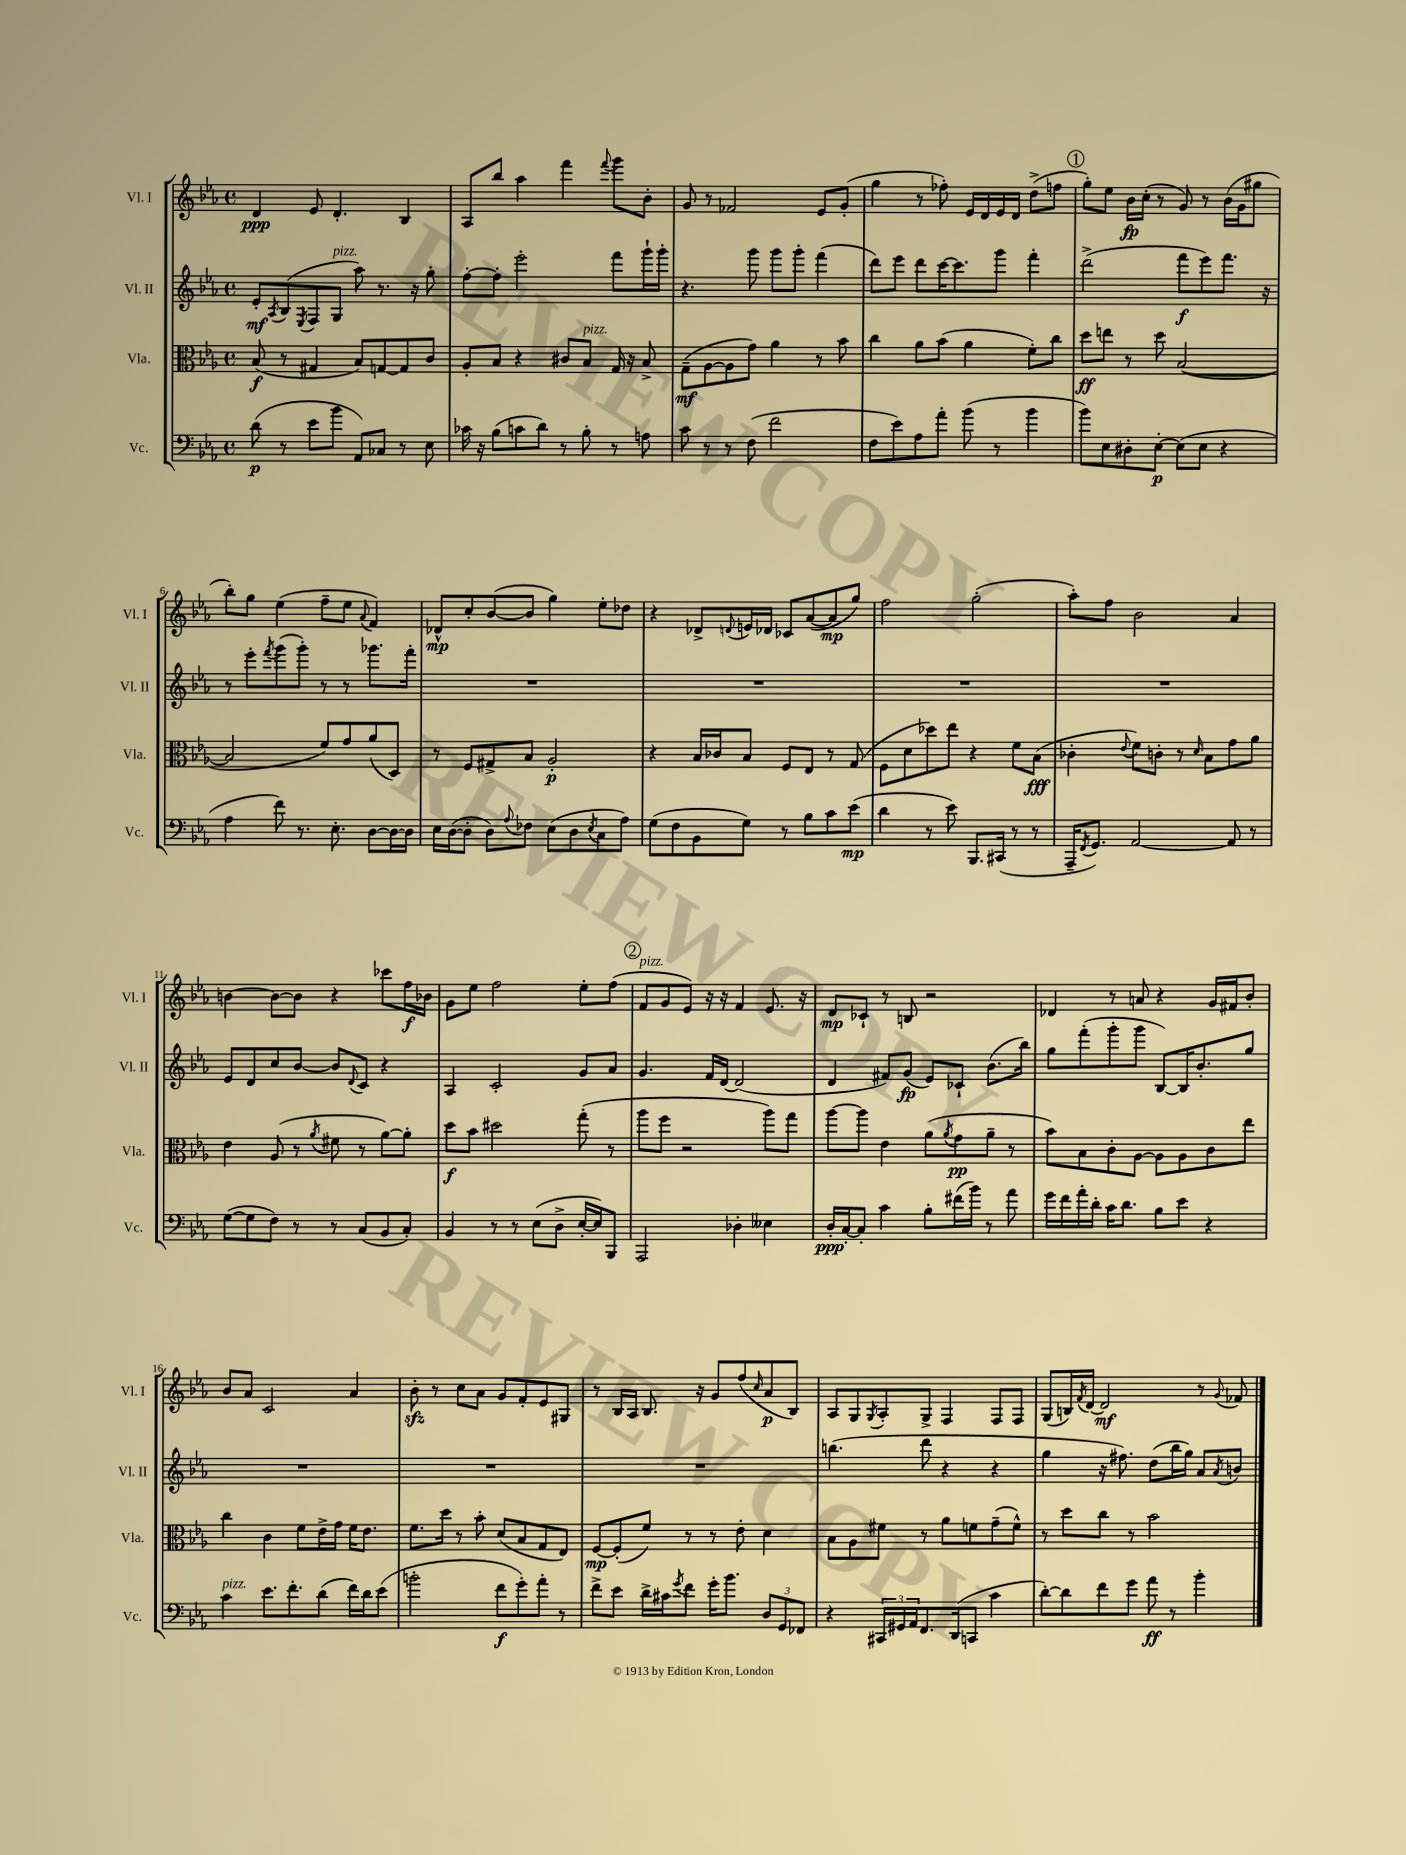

**kern	**dynam	**kern	**dynam	**kern	**dynam	**kern	**dynam
*part4	*part4	*part3	*part3	*part2	*part2	*part1	*part1
*staff4	*staff4	*staff3	*staff3	*staff2	*staff2	*staff1	*staff1
*I"Vc.	*	*I"Vla.	*	*I"Vl. II	*	*I"Vl. I	*
*I'Vc.	*	*I'Vla.	*	*I'Vl. II	*	*I'Vl. I	*
*clefF4	*	*clefC3	*	*clefG2	*	*clefG2	*
*k[b-e-a-]	*	*k[b-e-a-]	*	*k[b-e-a-]	*	*k[b-e-a-]	*
*M4/4	*	*M4/4	*	*M4/4	*	*M4/4	*
*met(c)	*	*met(c)	*	*met(c)	*	*met(c)	*
=1	=1	=1	=1	=1	=1	=1	=1
(8d\	p	(8B-/	f	8e-'/L	mf	4d/	ppp
.	.	.	.	8qA-/	.	.	.
8r	.	8r	.	(8B-/	.	.	.
.	.	.	.	8qE-/	.	.	.
8e-\L	.	4G#X/	.	8F/	.	8e-/	.
!	!	!	!	!LO:TX:a:i:t=pizz.	!	!	!
8b-\J	.	.	.	8G/J	.	4.d'/	.
8AA-/L)	.	8B-/L)	.	8aa-\)	.	.	.
8C-X/J	.	[8Gn/	.	8.r	.	.	.
8r	.	8G/]	.	.	.	4B-/	.
.	.	.	.	16r	.	.	.
8E-\	.	8c/J	.	8gg'\	.	.	.
=2	=2	=2	=2	=2	=2	=2	=2
16c-X\	.	8A-'/L	.	[8ff'\L	.	8A-/L	.
16r	.	.	.	.	.	.	.
(8B-\L	.	8B-/J	.	8ff'\J]	.	8bb-/J	.
8cn\	.	4r	.	2eee-'\	.	4aa-\	.
8d\J)	.	.	.	.	.	.	.
8r	.	8c#X/L	.	.	.	4fff\	.
!	!	!LO:TX:a:i:t=pizz.	!	!	!	!	!
8B-'\	.	8B-/J	.	.	.	.	.
.	.	.	.	.	.	8qqfff/	.
8r	.	16G/	.	8fff\L	.	8ggg\L	.
.	.	16r	.	.	.	.	.
8An\	.	8B-^/	.	16ggg`\L	.	8b-'\J	.
.	.	.	.	16ggg'\JJ	.	.	.
=3	=3	=3	=3	=3	=3	=3	=3
8c\	.	(8G~\L	mf	4.r	.	8g/	.
8r	.	[8A-\	.	.	.	8r	.
8r	.	8A-\]	.	.	.	2f-X/	.
(8F\	.	8g\J)	.	8ggg\	.	.	.
2f\	.	4a-\	.	8ggg\L	.	.	.
.	.	.	.	8ggg'\J	.	.	.
.	.	8r	.	(4fff\	.	8e-/L	.
.	.	8b-\	.	.	.	(8g'/J	.
=4	=4	=4	=4	=4	=4	=4	=4
8F\L	.	4cc\	.	8ddd\L)	.	4gg\	.
8e-\)	.	.	.	8eee-\J	.	.	.
8A-\	.	8a-\L	.	8ddd\L	.	8r	.
8a-'\J	.	(8b-\J	.	[16ccc\K	.	8ff-X'\)	.
.	.	.	.	8.ccc\]	.	.	.
(8b-\	.	4a-\	.	.	.	16e-/LL	.
.	.	.	.	.	.	16d/	.
8r	.	.	.	8ggg\J	.	16e-/	.
.	.	.	.	.	.	16d/JJ	.
4b-\	.	8f'\L)	.	4fff'\	.	(8dd^\L	.
.	.	8cc\J	.	.	.	8ffn\J	.
!!LO:REH:place=s1:t=1
=5	=5	=5	=5	=5	=5	=5	=5
8b-\L)	.	8dd\L	ff	(2ddd^\	.	8gg'\L)	.
8E-\	.	8een\J	.	.	.	8ee-\J	.
8D#X'\	.	8r	.	.	.	16b-\LL	fp
.	.	.	.	.	.	(16cc'\JJ	.
[8E-'\J	p	8dd\	.	.	.	8r	.
(8E-\L]	.	([2B-/	.	8fff\L	f	8g/)	.
8E-\J	.	.	.	8eee-\)	.	8r	.
4r	.	.	.	8.fff\J	.	(16b-\LL	.
.	.	.	.	.	.	16g\J	.
.	.	.	.	.	.	8gg#X\J	.
.	.	.	.	16r	.	.	.
!!LO:LB:g=z
=6	=6	=6	=6	=6	=6	=6	=6
4A-\	.	2B-/]	.	8r	.	8bb-'\L)	.
.	.	.	.	8eee-'\L	.	8gg\J	.
.	.	.	.	8qfff/	.	.	.
8f\)	.	.	.	(8ggg\	.	(4ee-\	.
8.r	.	.	.	8ggg'\J)	.	.	.
.	.	8f/L)	.	8r	.	8ff~\L	.
8.E-'\	.	.	.	.	.	.	.
.	.	8g/	.	8r	.	8ee-\J	.
.	.	.	.	.	.	8qqa-/	.
[8D\L	.	(8a-/	.	8.ggg-X\L	.	4f/)	.
16D\L_	.	8D/J)	.	.	.	.	.
16D\JJ]	.	.	.	16fff'\Jk	.	.	.
=7	=7	=7	=7	=7	=7	=7	=7
16E-\LL	.	8r	.	1r	.	8d-X^^/L	mp
([16D\J	.	.	.	.	.	.	.
8D'\J]	.	8F/L	.	.	.	8cc'/	.
8D\L)	.	8G#X^/	.	.	.	([8b-/	.
8qqA-/	.	.	.	.	.	.	.
8F-X\J	.	8B-/J	.	.	.	8b-/J]	.
(8E-\L	.	2A-'/	p	.	.	4gg\)	.
8D\	.	.	.	.	.	.	.
8qE-/	.	.	.	.	.	.	.
8C\	.	.	.	.	.	8ee-'\L	.
8A-\J)	.	.	.	.	.	8dd-X\J	.
=8	=8	=8	=8	=8	=8	=8	=8
(8G\L	.	4r	.	1r	.	4r	.
8F\	.	.	.	.	.	.	.
8BB-\	.	16B-/LL	.	.	.	8d-X^/L	.
.	.	16c-X/J	.	.	.	.	.
.	.	.	.	.	.	8qqdn/	.
8G\J)	.	8B-/J	.	.	.	16en/L	.
.	.	.	.	.	.	16d-X/JJ	.
8r	.	8F/L	.	.	.	8c-X/L	.
8B-\L	.	8E-/J	.	.	.	([8a-/	.
8c\	.	8r	.	.	.	8a-/]	mp
(8e-\J	mp	(8G/	.	.	.	8gg/J)	.
=9	=9	=9	=9	=9	=9	=9	=9
4d\	.	8F\L	.	1r	.	2ff\	.
.	.	8d\	.	.	.	.	.
8r	.	8dd-X\)	.	.	.	.	.
8e-\)	.	8ee-\J	.	.	.	.	.
8.BBB-/L	.	4r	.	.	.	(2gg'\	.
(16CC#X/Jk	.	.	.	.	.	.	.
8r	.	8f\L	.	.	.	.	.
8r	.	(8B-\J	fff	.	.	.	.
=10	=10	=10	=10	=10	=10	=10	=10
16AAA-~/KL	.	4c-X'\	.	1r	.	8aa-'\L)	.
8qFF/	.	.	.	.	.	.	.
8.GG/J)	.	.	.	.	.	.	.
.	.	.	.	.	.	8ff\J	.
.	.	8qqe-/	.	.	.	.	.
[2AA-/	.	8f\L)	.	.	.	2b-\	.
.	.	8cn'\J	.	.	.	.	.
.	.	8r	.	.	.	.	.
.	.	16qqd/	.	.	.	.	.
.	.	8B-\L	.	.	.	.	.
8AA-/]	.	8g\	.	.	.	4a-/	.
8r	.	8a-\J	.	.	.	.	.
!!LO:LB:g=z
=11	=11	=11	=11	=11	=11	=11	=11
([8G\L	.	4e-\	.	8e-/L	.	[4bn\	.
8G\]	.	.	.	8d/	.	.	.
8F\J)	.	(8A-/	.	8cc/	.	8b\L_	.
8r	.	8r	.	[8b-/J	.	8b\J]	.
.	.	8qa-/	.	.	.	.	.
8r	.	8f#X\	.	8b-/L]	.	4r	.
.	.	.	.	8qqd/	.	.	.
(8C/L	.	8r	.	8c/J	.	.	.
8BB-/	.	[8a-\L)	.	4r	.	8ccc-X\L	.
8C'/J)	.	8a-'\J]	.	.	.	16ff\L	f
.	.	.	.	.	.	16b-X\JJ	.
=12	=12	=12	=12	=12	=12	=12	=12
4BB-/	.	8dd\L	f	4A-/	.	8g\L	.
.	.	8b-\J	.	.	.	8ee-\J	.
8r	.	2dd#X\	.	2c'/	.	2ff\	.
8r	.	.	.	.	.	.	.
(8E-\L	.	.	.	.	.	.	.
8D^\J	.	.	.	.	.	.	.
[16E-'/LL	.	(8gg'\	.	8g/L	.	8ee-'\L	.
16E-/J])	.	.	.	.	.	.	.
8BBB-/J	.	8r	.	8a-/J	.	(8ff\J	.
!!LO:REH:place=s1:t=2
=13	=13	=13	=13	=13	=13	=13	=13
!	!	!	!	!	!	!LO:TX:a:i:t=pizz.	!
2AAA-/	.	8aa-\L	.	4.g/	.	8f/L	.
.	.	8ff\J	.	.	.	8g/	.
.	.	2r	.	.	.	8e-/J)	.
.	.	.	.	16f/LL	.	16r	.
.	.	.	.	[16d/JJ	.	16r	.
4D-X'\	.	.	.	(2d/]	.	4f/	.
4E--X\	.	8aa-\L)	.	.	.	8.e-/	.
.	.	8gg\J	.	.	.	.	.
.	.	.	.	.	.	16r	.
=14	=14	=14	=14	=14	=14	=14	=14
16D'/LL	ppp	[8aa-\L	.	4d/	.	8d/L	mp
[16C'/J	.	.	.	.	.	.	.
8C'/J]	.	8aa-\J]	.	.	.	8c-X`/J	.
4c\	.	4e-\	.	8f#X/L)	.	8r	.
.	.	.	.	(8g/J	fp	8Bn/	.
8B-'\L	.	(8a-\L	.	8e-/L)	.	2r	.
.	.	8qa-/	.	.	.	.	.
(16f#X\L	.	8g\	pp	8c-X`/J	.	.	.
16b-\JJ)	.	.	.	.	.	.	.
8r	.	8a-~\J	.	(8.b-\L	.	.	.
8a-\	.	8r	.	.	.	.	.
.	.	.	.	16bb-\Jk)	.	.	.
=15	=15	=15	=15	=15	=15	=15	=15
16g\LL	.	8b-\L)	.	8gg\L	.	4d-X/	.
16f\	.	.	.	.	.	.	.
16a-'\	.	8B-\	.	(8fff'\	.	.	.
16d'\JJ	.	.	.	.	.	.	.
16c\KL	.	8c'\	.	8ggg'\	.	8r	.
8.d\J	.	.	.	.	.	.	.
.	.	[8A-\J	.	8ggg\J	.	8an/	.
8B-\L	.	8A-\L]	.	[8B-/L)	.	4r	.
8e-\J	.	8A-\	.	16B-/K]	.	.	.
.	.	.	.	8.b-'/	.	.	.
4r	.	8c\	.	.	.	16g/LL	.
.	.	.	.	.	.	16f#X/J	.
.	.	8ee-\J	.	8gg/J	.	8b-'/J	.
!!LO:LB:g=z
=16	=16	=16	=16	=16	=16	=16	=16
!LO:TX:a:i:t=pizz.	!	!	!	!	!	!	!
4c\	.	4cc\	.	1r	.	8b-/L	.
.	.	.	.	.	.	8a-/J	.
8.e-\L	.	4c\	.	.	.	2c/	.
8.f'\	.	.	.	.	.	.	.
.	.	8f\L	.	.	.	.	.
(8d\J	.	16e-^\L	.	.	.	.	.
.	.	16g\JJ	.	.	.	.	.
16f\LL)	.	16f\KL	.	.	.	4a-/	.
16d\J	.	8.e-\J	.	.	.	.	.
(8e-\J	.	.	.	.	.	.	.
=17	=17	=17	=17	=17	=17	=17	=17
2bn'\	.	8.f\L	.	1r	.	8b-zz'\	.
.	.	.	.	.	.	8r	.
.	.	16dd\Jk	.	.	.	.	.
.	.	8r	.	.	.	8cc\L	.
.	.	8b-'\	.	.	.	8a-\J	.
8f\L	f	(8d/L	.	.	.	8g/L	.
8g'\)	.	8B-/	.	.	.	8f'/	.
8a-'\J	.	8G/	.	.	.	8e-/	.
8r	.	8E-/J)	.	.	.	8G#X/J	.
=18	=18	=18	=18	=18	=18	=18	=18
8f^\L	.	[8F/L	mp	1r	.	8r	.
8e-\J	.	(8F'/]	.	.	.	16B-/LL	.
.	.	.	.	.	.	16A-/JJ	.
16d^\LL	.	8f/J)	.	.	.	8.B-/	.
16c#X\J	.	.	.	.	.	.	.
8qg/	.	.	.	.	.	.	.
8f\J	.	8r	.	.	.	.	.
.	.	.	.	.	.	16r	.
16g'\KL	.	8r	.	.	.	8g/L	.
8.b-\J	.	.	.	.	.	.	.
.	.	8e-'\	.	.	.	(8ff/	.
.	.	.	.	.	.	16qqcc/	.
12D/L	.	4d\	.	.	.	8a-/	p
12GG/	.	.	.	.	.	.	.
.	.	.	.	.	.	8B-/J)	.
12FF-X/J	.	.	.	.	.	.	.
=19	=19	=19	=19	=19	=19	=19	=19
4r	.	8B-\L	.	(4.bbn\	.	8A-/L	.
.	.	8A-\	.	.	.	8G/	.
.	.	.	.	.	.	8qG/	.
24CC#X/LL	.	8f#X\J	.	.	.	8A-'/	.
24GG#X/	.	.	.	.	.	.	.
24AA-/J	.	.	.	.	.	.	.
8.FF/	.	8r	.	8ddd\	.	8G^/J	.
.	.	8a-\L	.	4r	.	4F/	.
(16DD/k	.	.	.	.	.	.	.
8CCn/J	.	8fn\	.	.	.	.	.
4c\	.	(8g~\	.	4r	.	8F/L	.
.	.	8f^^\J)	.	.	.	8F/J	.
=20	=20	=20	=20	=20	=20	=20	=20
[8d'\L)	.	8r	.	4gg\	.	(8G/L	.
8d\]	.	8dd\L	.	.	.	16Bn/L)	.
.	.	.	.	.	.	8qf/	.
.	.	.	.	.	.	[16d/JJ	.
8f\	.	8cc\J	.	16r	.	2d/]	mf
.	.	.	.	8.ff#X\)	.	.	.
8g\J	.	8r	.	.	.	.	.
8a-\	ff	2b-\	.	(8dd\L	.	.	.
8r	.	.	.	16bb-\L	.	.	.
.	.	.	.	16gg\JJ)	.	.	.
4b-'\	.	.	.	8a-/L	.	8r	.
.	.	.	.	8qa-/	.	8qqg/	.
.	.	.	.	8bn/J	.	8f-X/	.
==	==	==	==	==	==	==	==
*-	*-	*-	*-	*-	*-	*-	*-
